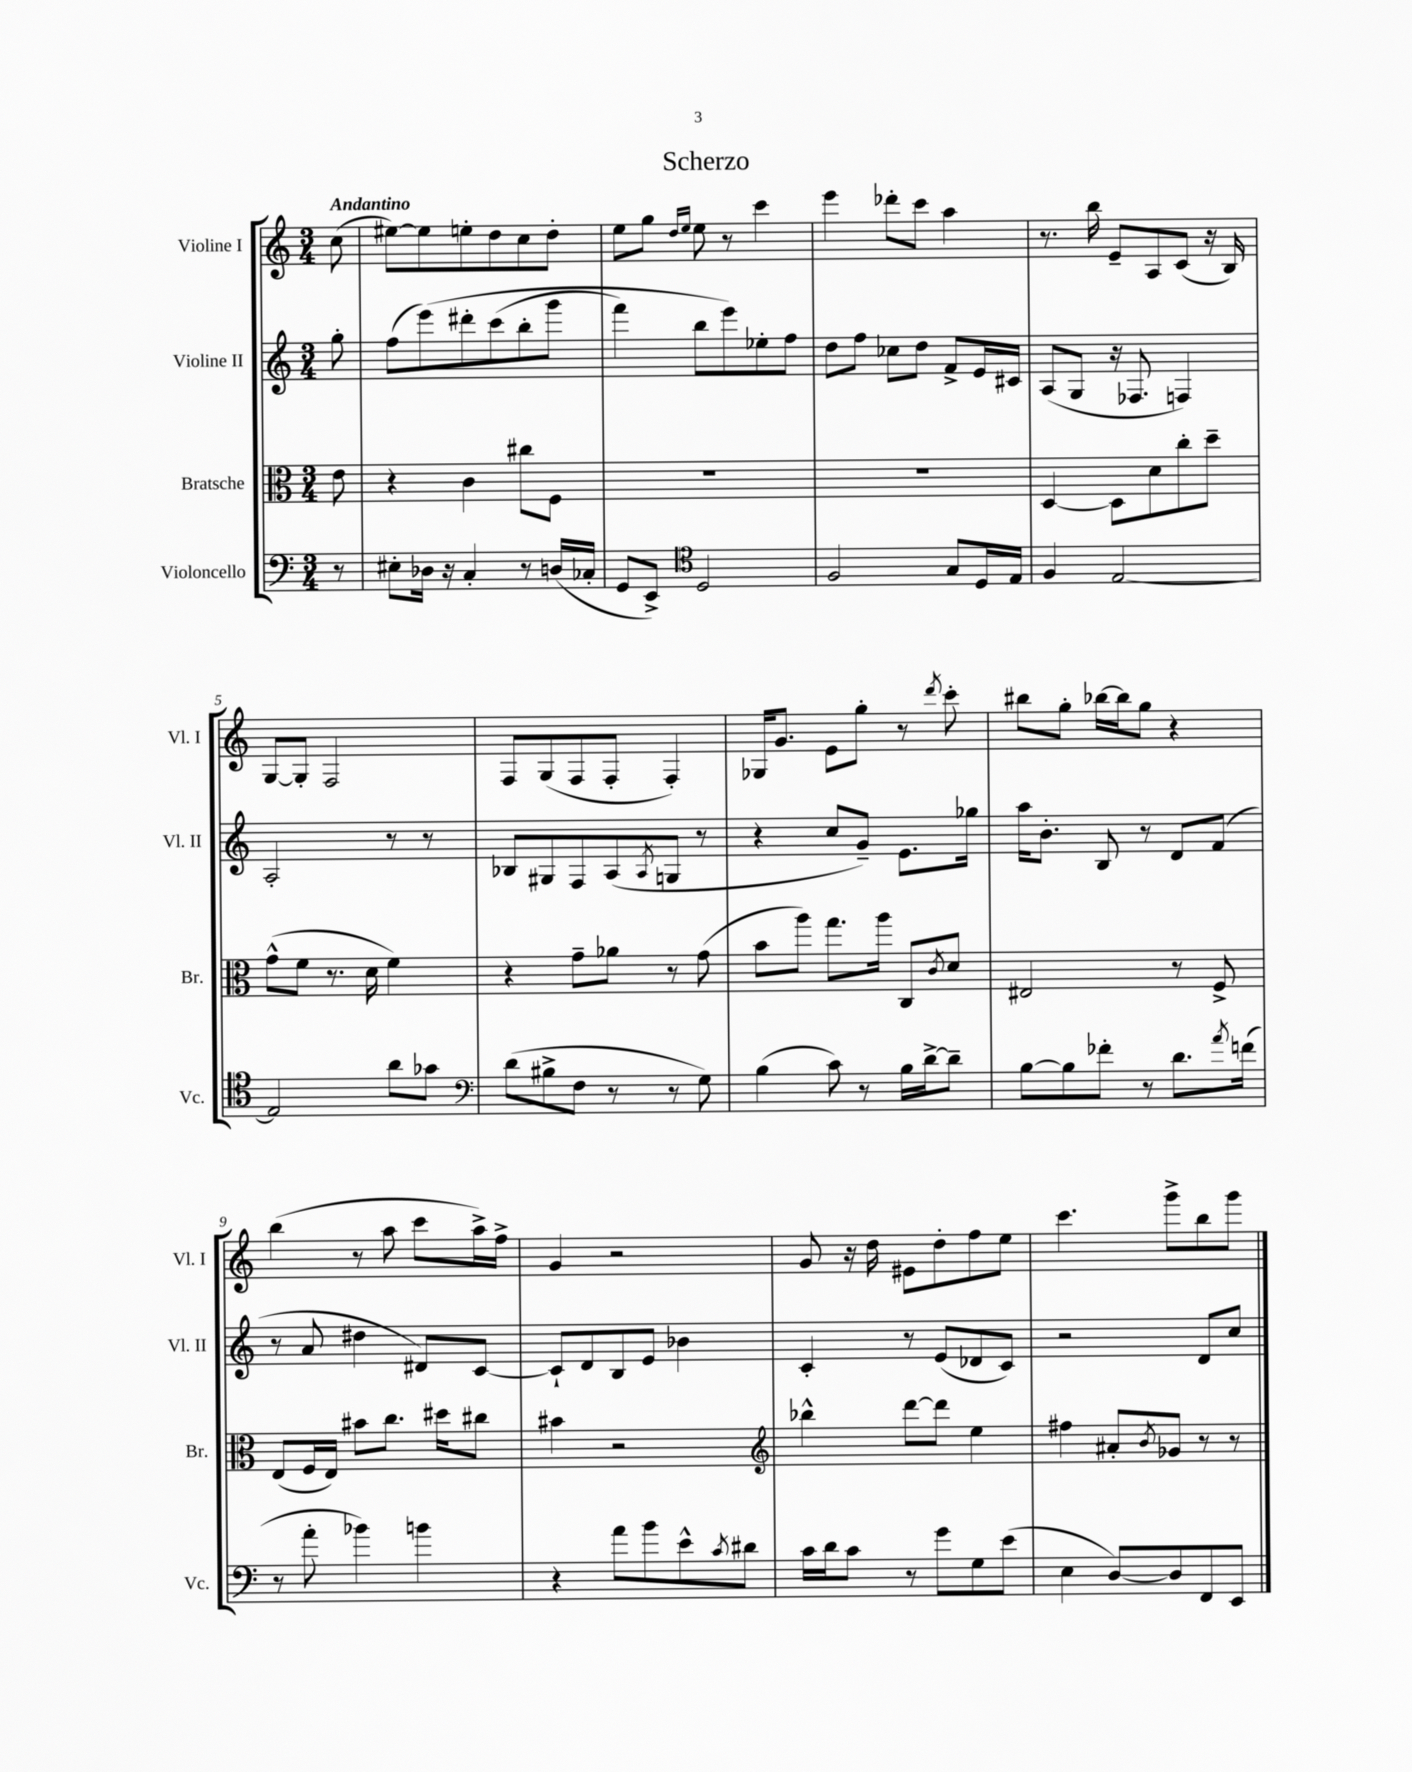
\header { title = "Scherzo" }
<<
\new StaffGroup <<
\new Staff = "s0" \with { instrumentName = "Violine I" shortInstrumentName = "Vl. I" } {
    \clef treble \key c \major \numericTimeSignature \time 3/4 \partial 8 \tempo "Andantino"
    c''8( |
    eis''8~) eis''8 e''8-. d''8 c''8 d''8-. |
    e''8 g''8 \grace { d''16 e''16 } e''8 r8 c'''4 |
    e'''4 des'''8-. c'''8 a''4 |
    r8. b''16 e'8-- a8 c'8( r16 b16) |
    g8~ g8-. f2 |
    f8 g8( f8 f8-. f4-.) |
    ges16 g'8. e'8 g''8-. r8 \acciaccatura { d'''8 } c'''8-. |
    bis''8 g''8-. bes''16~ bes''16 g''8 r4 |
    b''4( r8 a''8 c'''8 a''16->) f''16-> |
    g'4 r2 |
    g'8 r16 d''16 eis'8 d''8-. f''8 e''8 |
    c'''4. g'''8-> b''8 g'''8 \bar "|." |
}
\new Staff = "s1" \with { instrumentName = "Violine II" shortInstrumentName = "Vl. II" } {
    \clef treble \key c \major \numericTimeSignature \time 3/4 \partial 8
    g''8-. |
    f''8( e'''8)\( dis'''8-. c'''8( b''8-. g'''8 |
    f'''4) b''8 e'''8\) ees''8-. f''8 |
    d''8 f''8 ces''8 d''8 f'8-> e'16 cis'16 |
    a8( g8 r16 fes8. f4) |
    a2-. r8 r8 |
    bes8 gis8 f8 a8( \acciaccatura { a8 } g8 r8 |
    r4 c''8 g'8--) e'8. ges''16 |
    a''16 b'8.-. b8 r8 d'8 f'8( |
    r8 a'8 dis''4 dis'8) c'8~ |
    c'8-! d'8 b8 e'8 bes'4 |
    c'4-. r8 e'8( des'8 c'8) |
    r2 d'8 c''8 \bar "|." |
}
\new Staff = "s2" \with { instrumentName = "Bratsche" shortInstrumentName = "Br." } {
    \clef alto \key c \major \numericTimeSignature \time 3/4 \partial 8
    e'8 |
    r4 c'4 cis''8 f8 |
    R2. |
    R2. |
    d4~ d8 d'8 c''8-. d''8-- |
    g'8-^( f'8 r8. d'16 f'4) |
    r4 g'8-- aes'8 r8 g'8( |
    b'8 a''8) g''8. a''16 c8 \acciaccatura { c'8 } d'8 |
    eis2 r8 f8-> |
    e8( f16 e16) bis'8 c''8. dis''16 cis''8 |
    bis'4 r2 |
    \clef treble bes''4-^ d'''8~ d'''8 e''4 |
    fis''4 ais'8-. \acciaccatura { b'8 } ges'8 r8 r8 \bar "|." |
}
\new Staff = "s3" \with { instrumentName = "Violoncello" shortInstrumentName = "Vc." } {
    \clef bass \key c \major \numericTimeSignature \time 3/4 \partial 8
    r8 |
    eis8-. des16 r16 c4-. r8 d16( ces16-. |
    g,8 e,8->) \clef tenor d2 |
    f2 g8 d16 e16 |
    f4 e2~ |
    e2 a'8 ges'8 |
    \clef bass d'8( bis8-> f8 r8 r8 g8) |
    b4( c'8) r8 b16 d'16~-> d'8-- |
    b8~ b8 fes'8-. r8 d'8. \acciaccatura { a'8 } f'16( |
    r8 a'8-. bes'4) b'4 |
    r4 a'8 b'8 e'8-^ \acciaccatura { c'8 } dis'8 |
    c'16 d'16 c'8 r8 g'8 g8 e'8( |
    e4 d8~) d8 f,8 e,8 \bar "|." |
}
>>
>>
